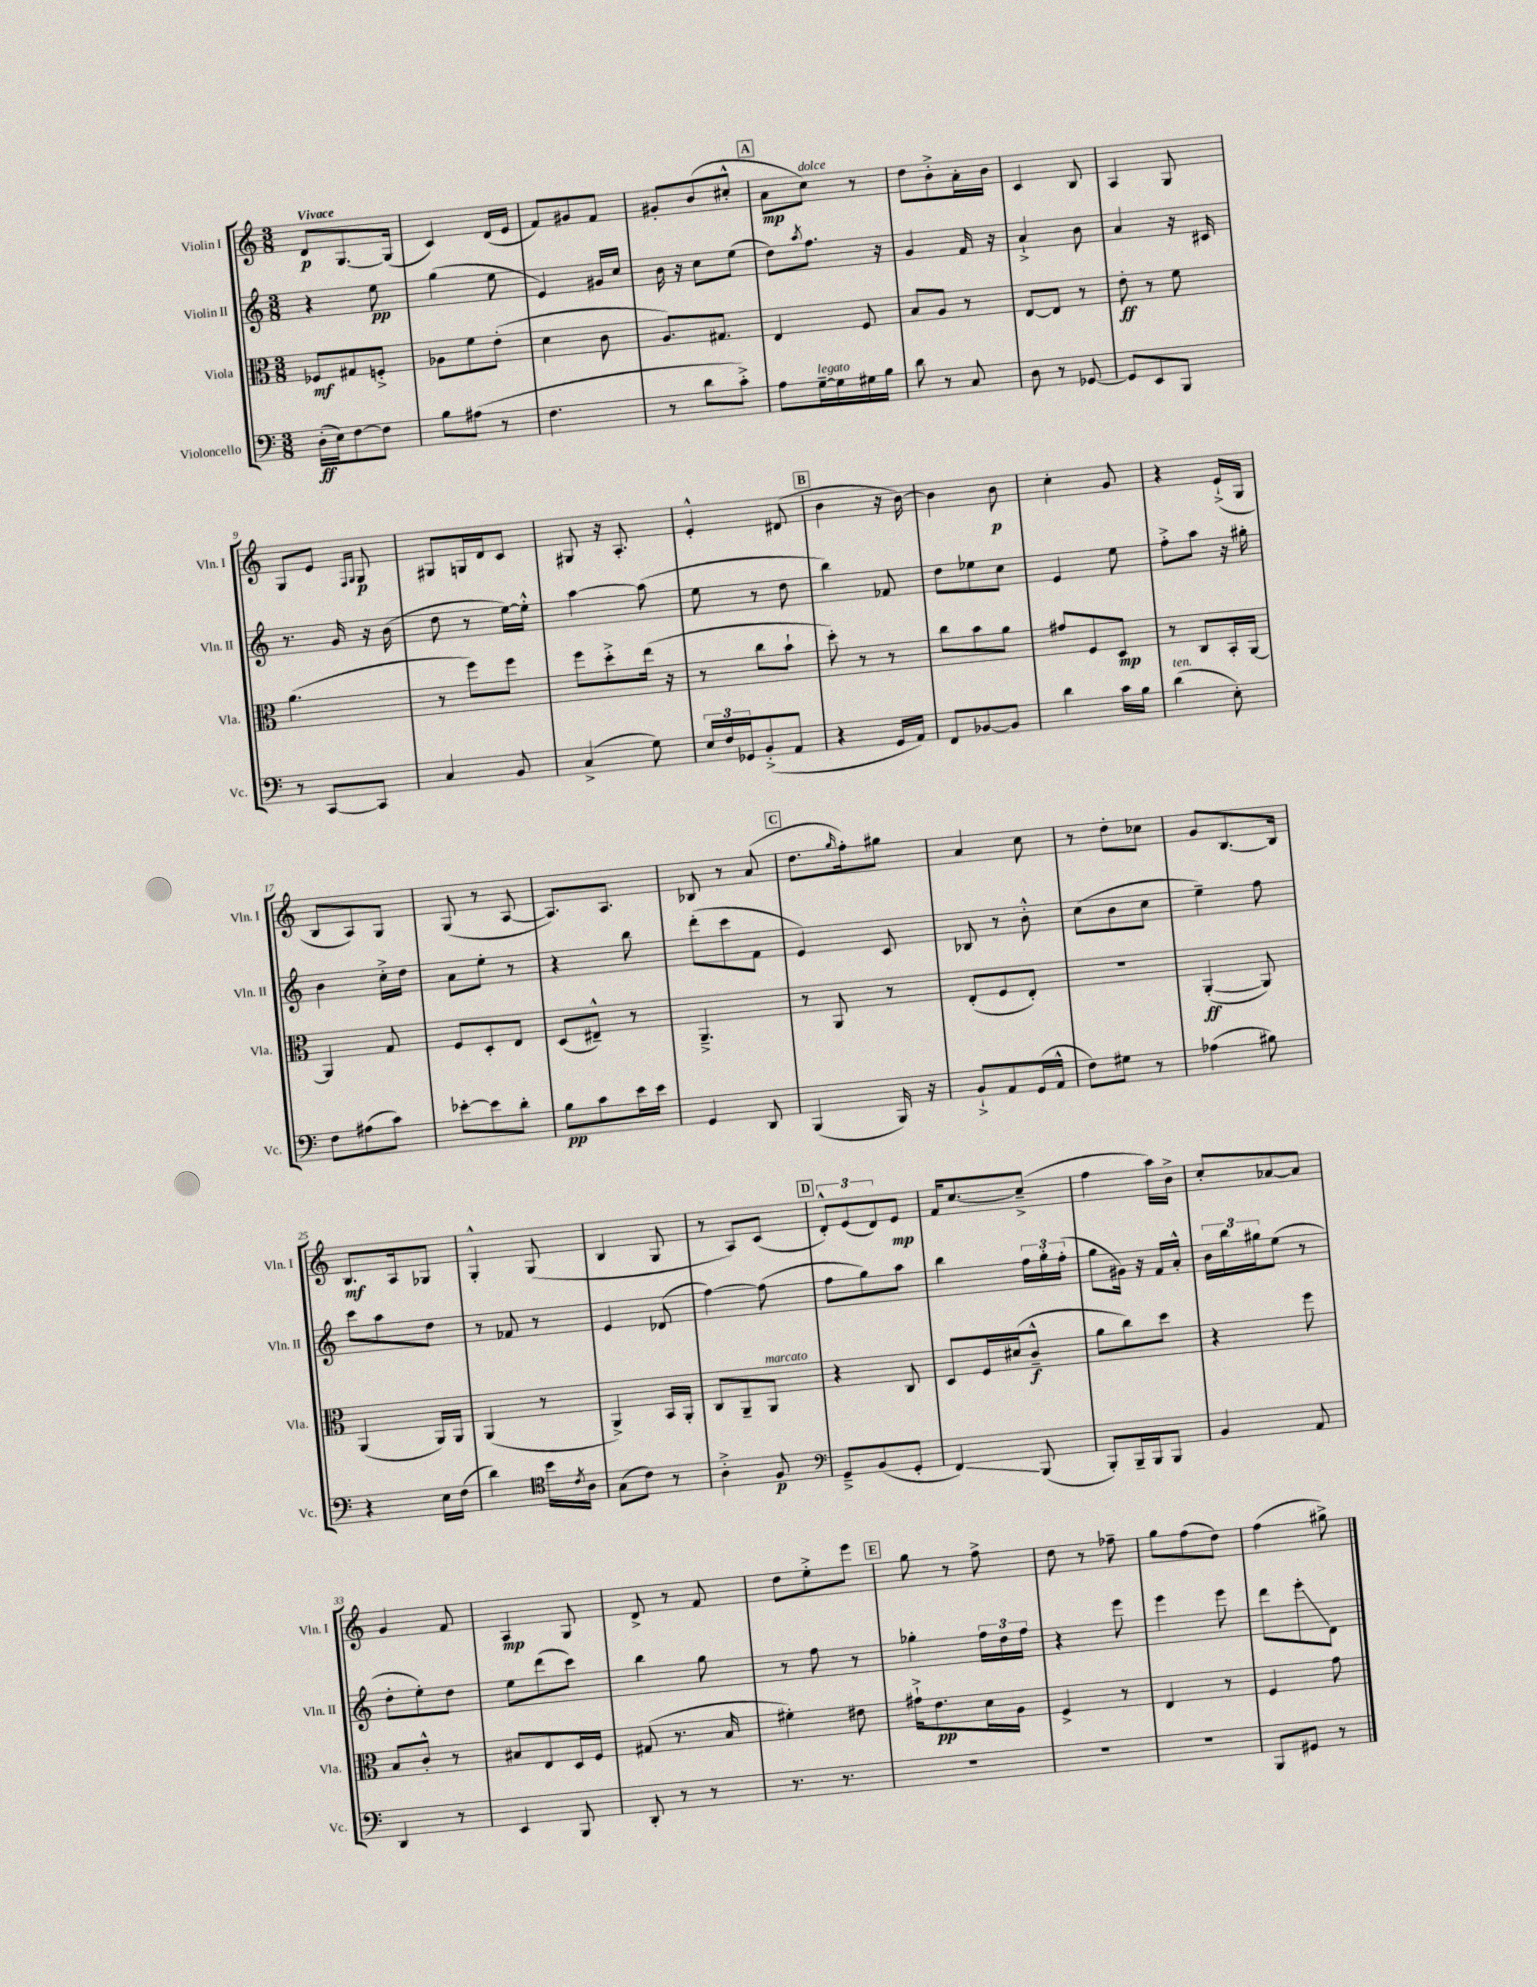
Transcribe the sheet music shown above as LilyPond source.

<<
\new StaffGroup <<
\new Staff = "s0" \with { instrumentName = "Violin I" shortInstrumentName = "Vln. I" } {
    \clef treble \key c \major \numericTimeSignature \time 3/8 \tempo "Vivace"
    d'8\p g8.~ g16( |
    c'4) d'16( e'16 |
    f'8) gis'8 f'8 |
    gis'8-. b'8( cis''8-.-^ |
    \mark \markup { \box "A" } a'8\mp c''8^\markup { \italic "dolce" }) r8 |
    d''8 b'8-.-> a'16-. b'16 |
    c'4 b8 |
    a4 g8 |
    g8 e'8 \grace { f16 g16 } g8\p |
    gis8 g16 d'16 c'8 |
    gis8 r16 a8.-. |
    e'4-.-^ dis'8( |
    \mark \markup { \box "B" } b'4 r16 b'16~) |
    b'4 b'8\p |
    c''4-. g'8 |
    r4 e'16-!->( g16 |
    b8 a8) g8 |
    g8( r8 a8~ |
    a8.) a8. |
    bes8 r8 a'8( |
    \mark \markup { \box "C" } d''8. \grace { g''16 } f''16-.) gis''8 |
    a'4 c''8 |
    r8 d''8-. ces''8 |
    g'8 b8.~ b16 |
    b8.\mf a16 ges8 |
    g4-.-^ g8( |
    b4 g8 |
    r8 a8) c'8( |
    \mark \markup { \box "D" } \tuplet 3/2 { d'8-.-^) e'8( d'8) } e'8\mp |
    f'16 c''8.~ c''8--->( |
    f''4 a''16) b'16-> |
    c''8-. aes'8~ aes'8 |
    g'4 f'8 |
    a4\mp g8 |
    d'8-> r8 f'8 |
    d''8 e''8-.-> e'''8 |
    \mark \markup { \box "E" } g''8 r8 f''8-> |
    d''8 r8 fes''8-- |
    g''8 f''8( d''8) |
    f''4( gis''8->) \bar "|." |
}
\new Staff = "s1" \with { instrumentName = "Violin II" shortInstrumentName = "Vln. II" } {
    \clef treble \key c \major \numericTimeSignature \time 3/8
    r4 e''8\pp |
    g''4( e''8 |
    e'4) gis'16 c''16 |
    b'16 r16 c''8 e''8( |
    \mark \markup { \box "A" } d''8) \acciaccatura { a''8 } f''8. r16 |
    g'4 f'16 r16 |
    a'4-!-> b'8 |
    a'4 r16 cis'16 |
    r8. g'16 r16 b'16( |
    d''8 r8 e''16~) e''16-.-^ |
    a''4~ a''8( |
    e''8 r8 d''8 |
    \mark \markup { \box "B" } b''4) fes'8 |
    d''8 ees''8 c''8 |
    e'4 e''8 |
    f''8-.-> a''8 r16 gis''16-. |
    b'4 c''16-.-> d''16 |
    a'8 e''8-. r8 |
    r4 b''8 |
    d'''8-.( c'''8 f'8 |
    \mark \markup { \box "C" } e'4) c'8 |
    bes8 r8 b'8-.-^ |
    c''8( b'8 c''8 |
    e''4--) f''8 |
    c'''8 a''8 d''8 |
    r8 fes'8 r8 |
    e'4 des'8( |
    f''4~) f''8( |
    \mark \markup { \box "D" } f''8 g''8) a''8 |
    b''4 \tuplet 3/2 { f''16 g''16-. f''16-.( } |
    g''8 gis'16) r16 f'16 a'16-.-^ |
    \tuplet 3/2 { b'16 b''16 gis''16 } e''8( r8 |
    d''8-. e''8-.) d''8 |
    e''8 d'''8( c'''8) |
    b''4 g''8 |
    r8 f''8 r8 |
    \mark \markup { \box "E" } ges''4-. \tuplet 3/2 { f''16 d''16 f''16 } |
    r4 e'''8 |
    e'''4 e'''8 |
    d'''8 e'''8-.\glissando d'8 \bar "|." |
}
\new Staff = "s2" \with { instrumentName = "Viola" shortInstrumentName = "Vla." } {
    \clef alto \key c \major \numericTimeSignature \time 3/8
    fes8\mf gis8 f8-.-> |
    aes8 f'8 e'8-.( |
    d'4 c'8 |
    a8.) gis8. |
    \mark \markup { \box "A" } e4 f8 |
    b8 a8 r8 |
    e8~ e8 r8 |
    e'8-.\ff r8 f'8 |
    a'4.( |
    r8 f''8) f''8 |
    f''8 d''8-.-> e''16( r16 |
    r8 c''8 b'8-! |
    \mark \markup { \box "B" } d''8-.) r8 r8 |
    c''8 b'8 a'8 |
    gis'8 f8 d8\mp |
    r8 c8 b,16-. a,16~ |
    a,4 g8 |
    f8 d8-. e8 |
    d8( eis8---^) r8 |
    a,4.---> |
    \mark \markup { \box "C" } r8 a,8 r8 |
    e8-.( f8 e8-.) |
    R4. |
    a,4~-.\ff( a,8) |
    a,4( a,16) a,16 |
    a,4( r8 |
    a,4->) b,16 a,16-. |
    c8 a,8-- a,8^\markup { \italic "marcato" } |
    \mark \markup { \box "D" } r4 c8 |
    d8 f16 dis'16( c'8---^\f |
    a'8 c''8) d''8 |
    r4 f''8 |
    b8 c'8-.-^ r8 |
    bis8 e8 d16 f16 |
    gis8( r8. b16 |
    fis'4-.) eis'8 |
    \mark \markup { \box "E" } gis'16-!-> e'8.\pp d'16 a16 |
    f4-> r8 |
    e4 r8 |
    f4 g'8 \bar "|." |
}
\new Staff = "s3" \with { instrumentName = "Violoncello" shortInstrumentName = "Vc." } {
    \clef bass \key c \major \numericTimeSignature \time 3/8
    d16-.\ff( e16) f8~ f8 |
    b8 ais8( r8 |
    f4. |
    r8 d'8 c'8-.->) |
    \mark \markup { \box "A" } a8 g16~--^\markup { \italic "legato" } g16 gis16 b16 |
    d'8 r8 c8 |
    d8 r8 ges,8~ |
    ges,8 e,8 b,,8 |
    r8 c,8~ c,8 |
    c4 b,8 |
    c4->( g8) |
    \tuplet 3/2 { e16 f16 ges,16 } b,8-.->( a,8 |
    \mark \markup { \box "B" } r4 g,16 a,16) |
    f,8 bes,8~ bes,8 |
    d'4 c'16 b16 |
    d'4^\markup { \italic "ten." }( e8-.) |
    f8 ais8( c'8) |
    ees'8~-. ees'8 d'8-. |
    b8\pp c'8 e'16 e'16 |
    g,4 d,8 |
    \mark \markup { \box "C" } b,,4( b,,16) r16 |
    b,8-!-> a,8 g,16( a,16-^ |
    f8) gis8 r8 |
    aes4( bis8) |
    r4 e16 f16( |
    d'4) \clef tenor b'16 \acciaccatura { c'8 } a16 |
    g8( c'8) r8 |
    a4-.-> f8\p |
    \mark \markup { \box "D" } \clef bass g,8---> b,8( g,8-. |
    f,4\glissando) b,,8( |
    b,,8-.) b,,16-- b,,16 b,,8 |
    b,4 a,8 |
    d,4 r8 |
    e,4 b,,8 |
    d,8-. r8 r8 |
    r8. r8. |
    \mark \markup { \box "E" } R4. |
    R4. |
    R4. |
    b,,8 gis,8 r8 \bar "|." |
}
>>
>>
